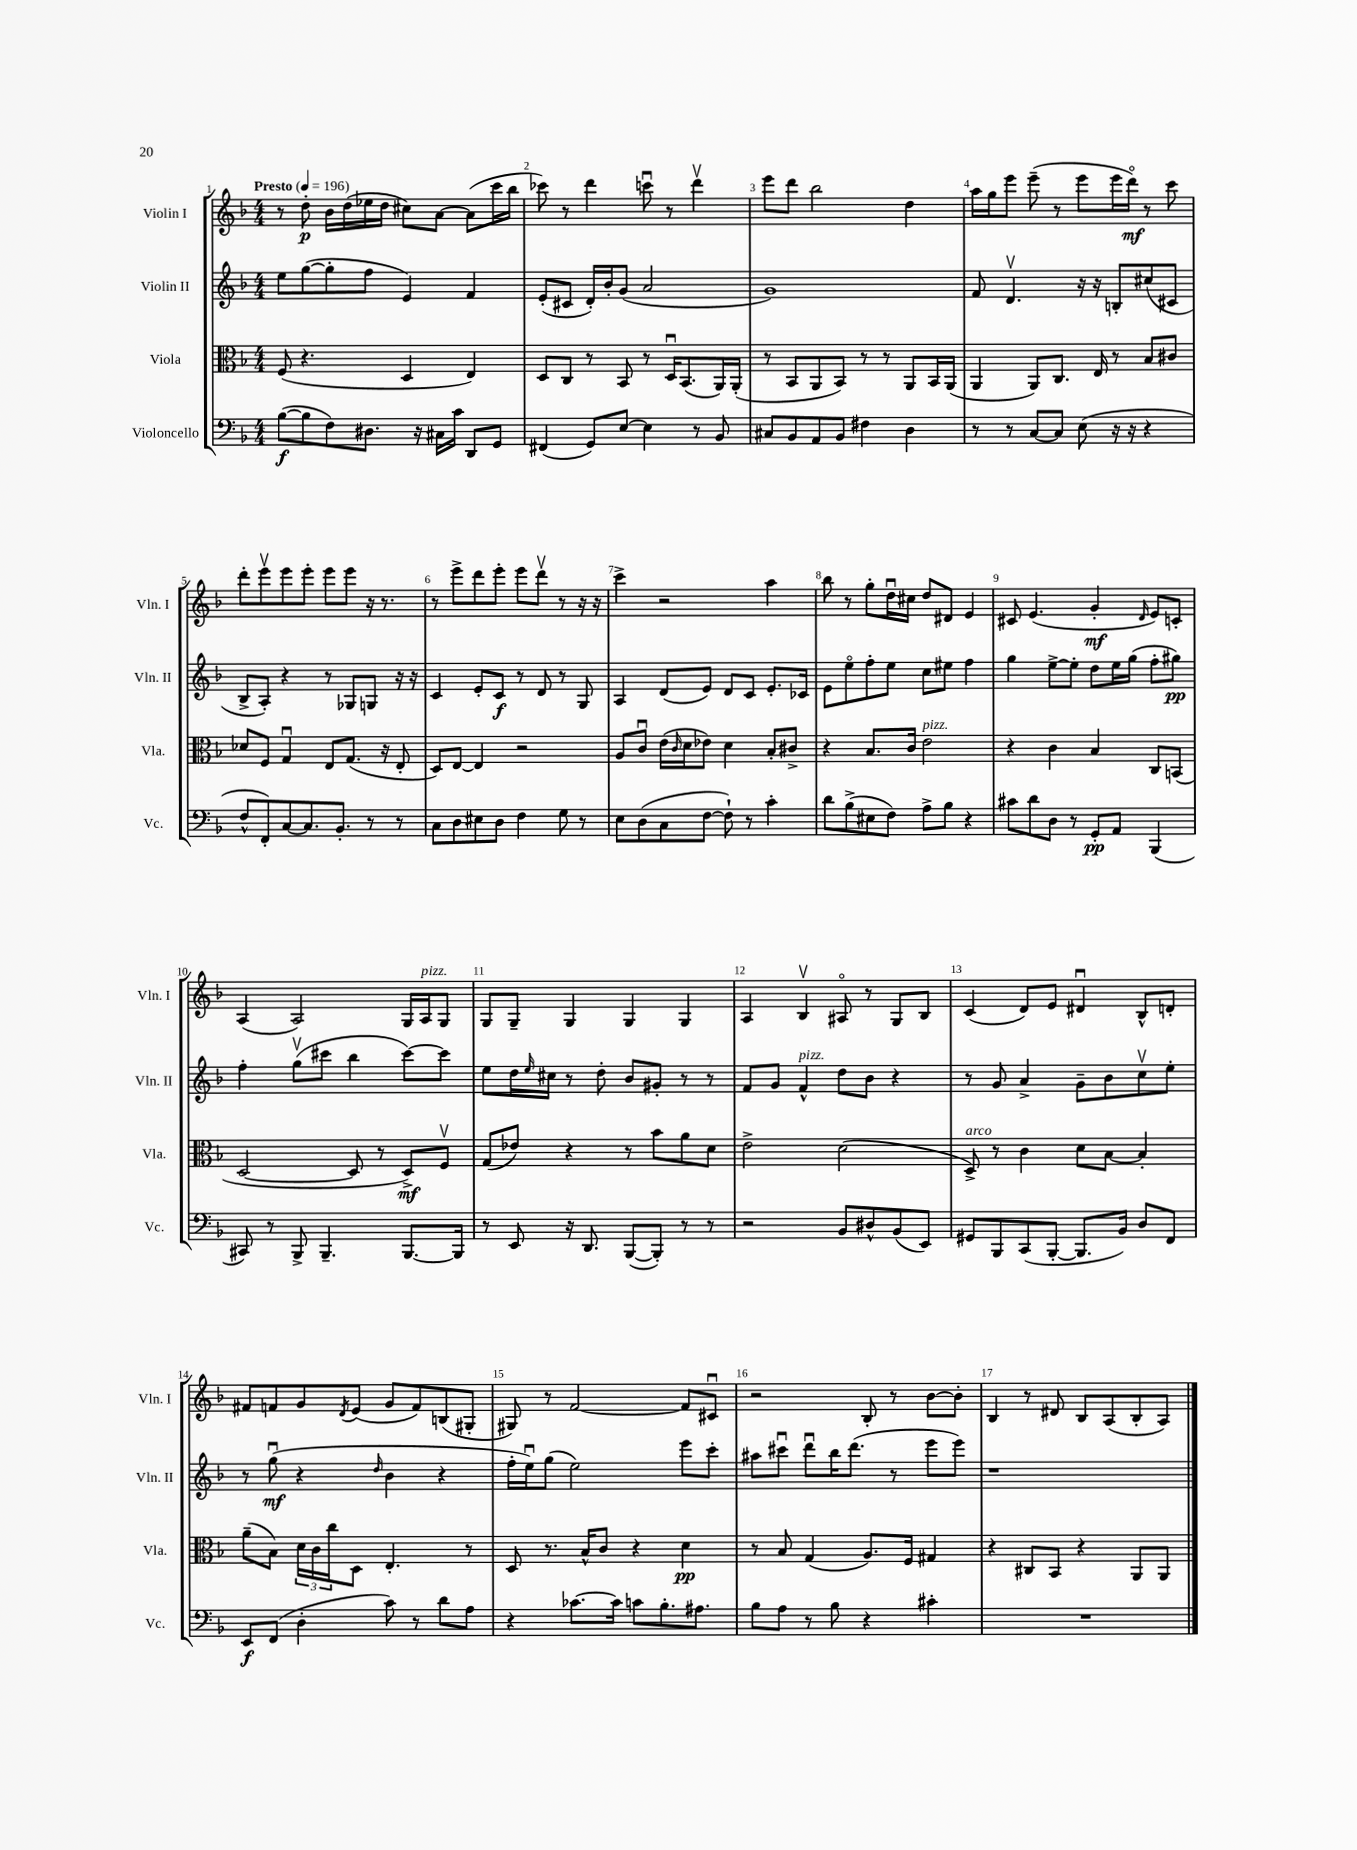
<<
\new StaffGroup <<
\new Staff = "s0" \with { instrumentName = "Violin I" shortInstrumentName = "Vln. I" } {
    \clef treble \key f \major \numericTimeSignature \time 4/4 \tempo "Presto" 4 = 196
    r8 d''8-.\p bes'16 d''16( ees''16 d''16 cis''8) a'8~ a'8( c'''16 bes''16 |
    ces'''8) r8 d'''4 c'''8\downbow r8 d'''4\upbow |
    e'''8 d'''8 bes''2 d''4 |
    a''16 g''16 e'''8 e'''8--( r8 e'''8 e'''16 d'''16\flageolet\mf) r8 c'''8 |
    d'''8-. e'''8\upbow e'''8 e'''8-. e'''8 e'''8 r16 r8. |
    r8 e'''8-> d'''8 e'''8-. e'''8 d'''8\upbow r8 r16 r16 |
    c'''4-> r2 a''4 |
    bes''8 r8 g''8-. d''16\downbow cis''16 d''8 dis'8 e'4 |
    cis'8 e'4.( g'4-.\mf \grace { d'16 } e'8) c'8-. |
    a4( a2) g16 a16^\markup { \italic "pizz." } g8 |
    g8 g8-- g4 g4 g4 |
    a4 bes4\upbow ais8\flageolet r8 g8 bes8 |
    c'4( d'8) e'8 dis'4\downbow bes8-^ d'8-. |
    fis'8 f'8 g'8 \acciaccatura { d'8 } e'8( g'8 f'8) b8( gis8-. |
    gis8) r8 f'2~ f'8 cis'8\downbow |
    r2 bes8-. r8 bes'8~ bes'8-. |
    bes4 r8 dis'8 bes8 a8( bes8-. a8) \bar "|." |
}
\new Staff = "s1" \with { instrumentName = "Violin II" shortInstrumentName = "Vln. II" } {
    \clef treble \key f \major \numericTimeSignature \time 4/4
    e''8 g''8~( g''8-. f''8 e'4) f'4 |
    e'8-.( cis'8 d'16-.) bes'16-. g'8( a'2 |
    g'1) |
    f'8 d'4.\upbow r16 r16 b8-. cis''8( cis'8 |
    bes8-> a8-.) r4 r8 ges8 g8 r16 r16 |
    c'4 e'8-. c'8\f r8 d'8 r8 g8 |
    a4 d'8( e'8) d'8 c'8 e'8.-. ces'16 |
    e'8 e''8\flageolet f''8-. e''8 c''8 eis''8 f''4 |
    g''4 e''8~-> e''8-. d''8 e''16 g''16( f''8-. gis''8\pp) |
    f''4-. g''8\upbow( cis'''8 bes''4 cis'''8~) cis'''8 |
    e''8 d''16 \grace { e''16 } cis''16 r8 d''8-. bes'8 gis'8-. r8 r8 |
    f'8 g'8 f'4-^^\markup { \italic "pizz." } d''8 bes'8 r4 |
    r8 g'8 a'4-> g'8-- bes'8 c''8\upbow e''8-. |
    r8 g''8\downbow\mf( r4 \grace { d''16 } bes'4 r4 |
    f''16-. e''16\downbow) g''8( e''2) e'''8 c'''8-. |
    ais''8 cis'''8\downbow d'''8\downbow bes''16 d'''8.( r8 e'''8 e'''8) |
    r1 \bar "|." |
}
\new Staff = "s2" \with { instrumentName = "Viola" shortInstrumentName = "Vla." } {
    \clef alto \key f \major \numericTimeSignature \time 4/4
    f8( r4. d4 e4) |
    d8 c8 r8 bes,8 r8 d16\downbow bes,8.( a,16) a,16-.( |
    r8 bes,8 a,8 bes,8) r8 r8 a,8 bes,16 a,16( |
    a,4 a,8) c8. e16 r8 bes8 cis'8 |
    des'8 f8 g4\downbow e8 g8.( r16 e8-. |
    d8) e8~ e4 r2 |
    a8 c'8\downbow e'16( \grace { c'16 } d'16 ees'8) d'4 bes8-. cis'8-> |
    r4 bes8. c'16 e'2^\markup { \italic "pizz." } |
    r4 c'4 bes4 c8 b,8( |
    d2~ d8 r8 d8->\mf) f8\upbow |
    g8( ees'8) r4 r8 bes'8 a'8 d'8 |
    e'2-> d'2( |
    d8->^\markup { \italic "arco" }) r8 c'4 d'8 bes8~ bes4-. |
    a'8--( bes8) \tuplet 3/2 { d'16 c'16 c''16 } d8 e4.-. r8 |
    d8 r8. bes16-^ c'8 r4 d'4\pp |
    r8 bes8 g4( a8.) f16 gis4 |
    r4 cis8 bes,8 r4 a,8 a,8 \bar "|." |
}
\new Staff = "s3" \with { instrumentName = "Violoncello" shortInstrumentName = "Vc." } {
    \clef bass \key f \major \numericTimeSignature \time 4/4
    bes8~\f( bes8 f8) dis8. r16 cis16 c'16 d,8 g,8 |
    fis,4( g,8) e8~ e4 r8 bes,8 |
    cis8 bes,8 a,8 bes,8 fis4 d4 |
    r8 r8 c8~ c8 e8( r16 r16 r4 |
    f8-^ f,8-.) c8~ c8. bes,8.-. r8 r8 |
    c8 d8 eis8 d8 f4 g8 r8 |
    e8 d8( c8 f8~ f8-!) r8 c'4-. |
    d'8 bes8->( eis8 f8) a8-> bes8 r4 |
    cis'8 d'8 d8 r8 g,8-.\pp a,8 bes,,4( |
    cis,8) r8 bes,,8-> bes,,4.-- bes,,8.~ bes,,16 |
    r8 e,8 r16 d,8. bes,,8~( bes,,8-.) r8 r8 |
    r2 bes,8 dis8-^ bes,8( e,8) |
    gis,8 bes,,8 c,8( bes,,8~-. bes,,8. bes,16) d8 f,8 |
    e,8\f f,8( d4-. c'8) r8 d'8 a8 |
    r4 ces'8.~ ces'16 c'8 bes8.-. ais8. |
    bes8 a8 r8 bes8 r4 cis'4-. |
    R1 \bar "|." |
}
>>
>>
\layout { \context { \Score \override BarNumber.break-visibility = ##(#f #t #t) barNumberVisibility = #all-bar-numbers-visible } }
